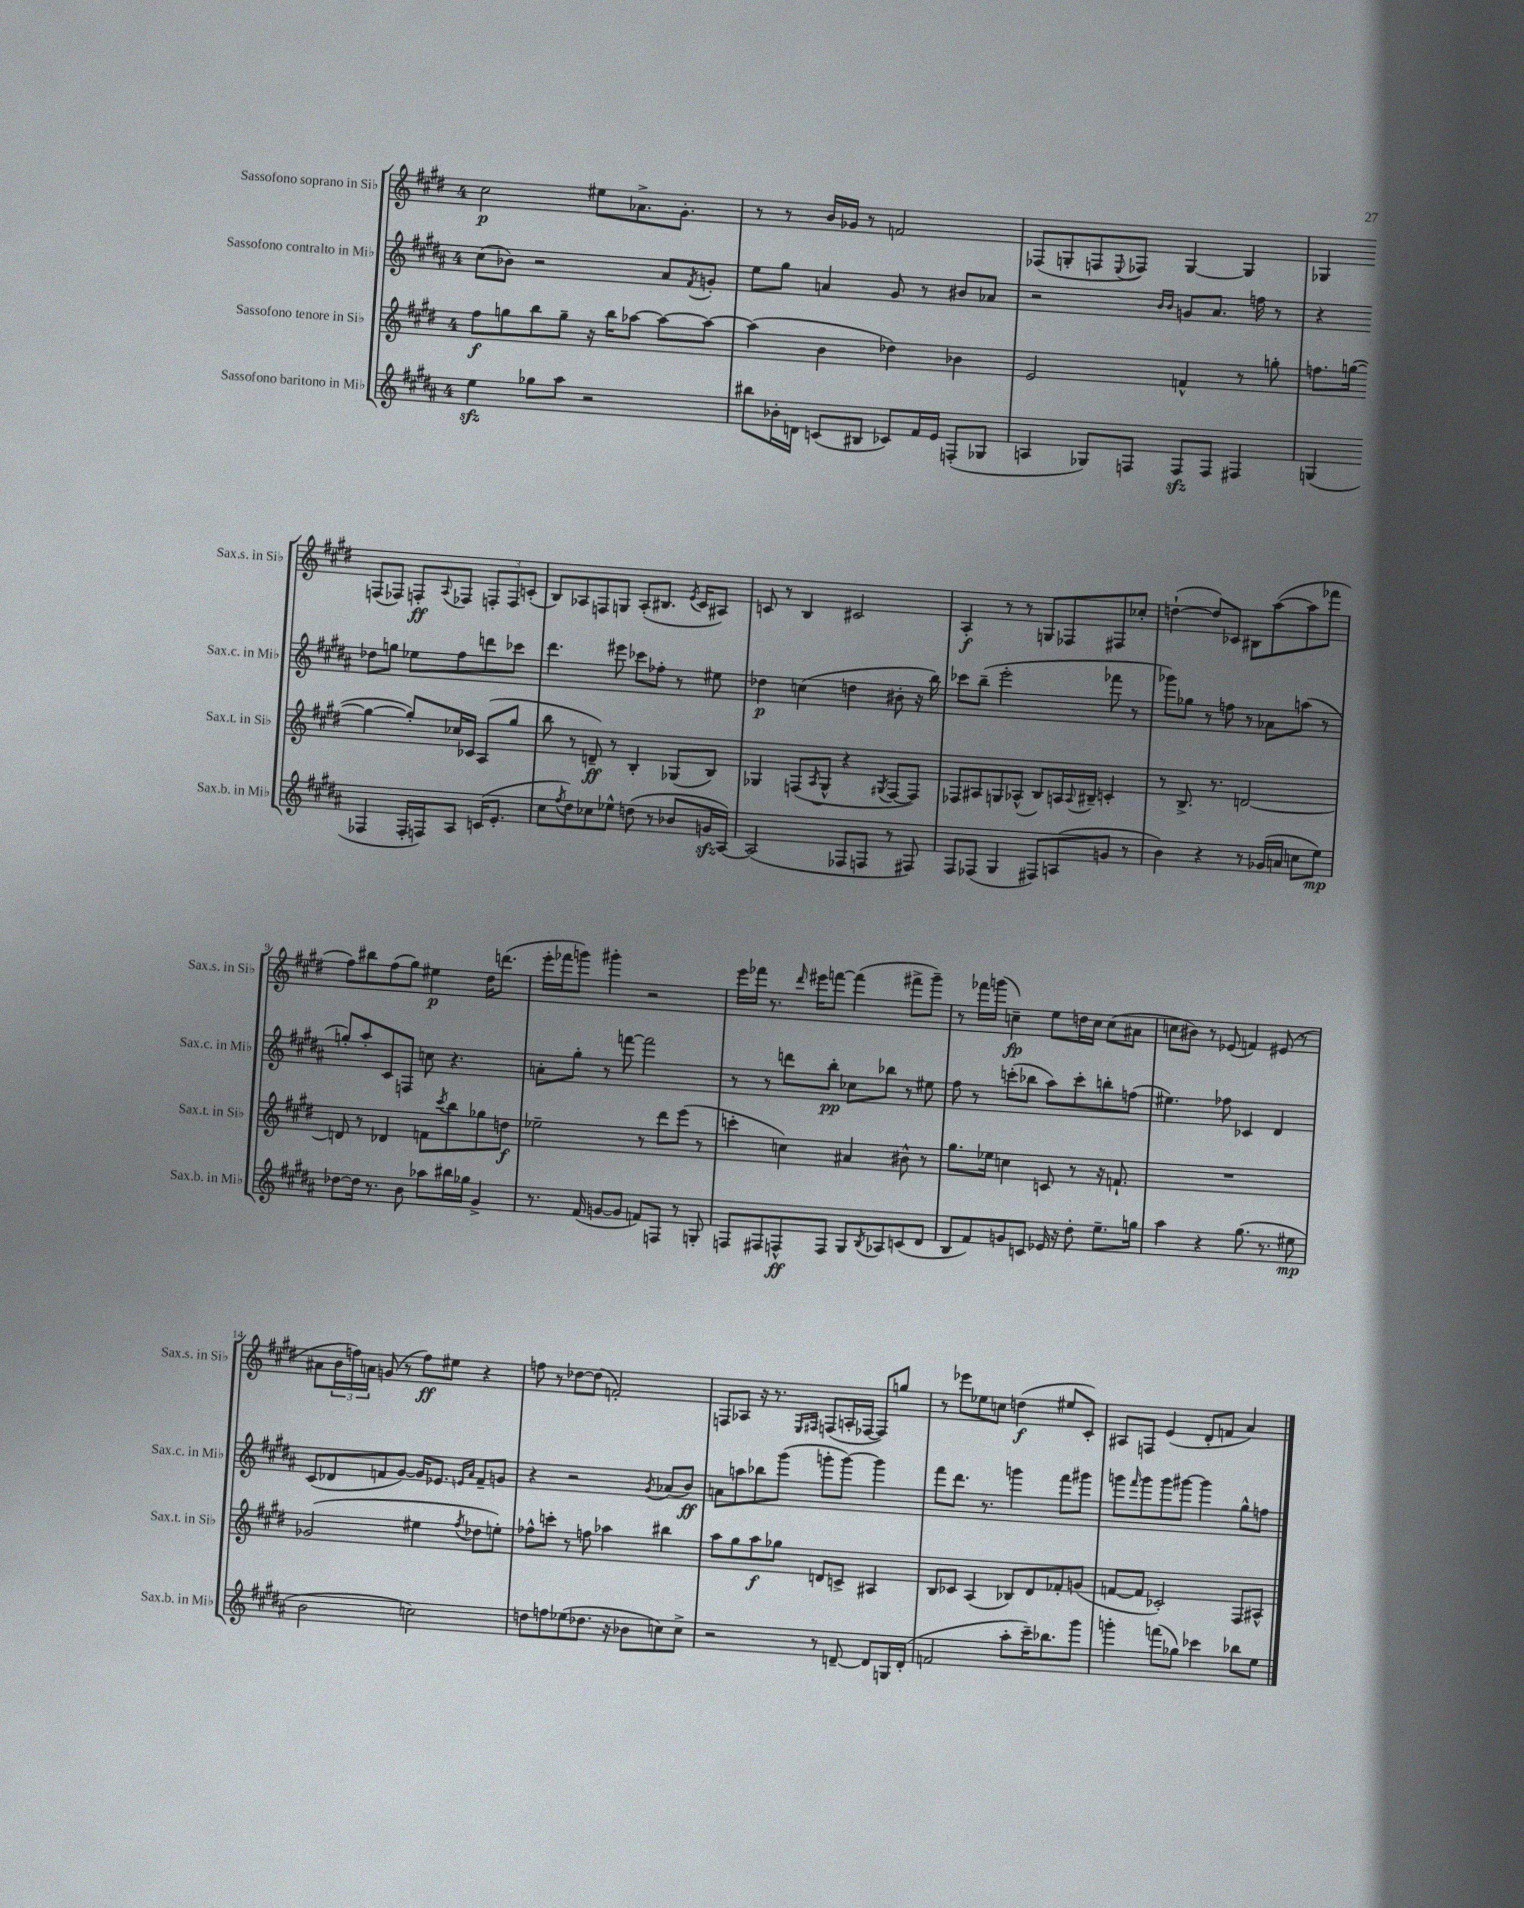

**kern	**dynam	**kern	**dynam	**kern	**dynam	**kern	**dynam
*part4	*part4	*part3	*part3	*part2	*part2	*part1	*part1
*staff4	*staff4	*staff3	*staff3	*staff2	*staff2	*staff1	*staff1
*I"Sassofono baritono in Mi♭	*	*I"Sassofono tenore in Si♭	*	*I"Sassofono contralto in Mi♭	*	*I"Sassofono soprano in Si♭	*
*I'Sax.b. in Mi♭	*	*I'Sax.t. in Si♭	*	*I'Sax.c. in Mi♭	*	*I'Sax.s. in Si♭	*
*clefG2	*	*clefG2	*	*clefG2	*	*clefG2	*
*k[f#c#g#d#a#]	*	*k[f#c#g#d#]	*	*k[f#c#g#d#a#]	*	*k[f#c#g#d#]	*
*M4/4	*	*M4/4	*	*M4/4	*	*M4/4	*
=1	=1	=1	=1	=1	=1	=1	=1
4eezz\	.	8ff#\L	f	(8cc#\L	.	2cc#\	p
.	.	8ggn\	.	8b-X\J)	.	.	.
8gg-X\L	.	8bb\	.	2r	.	.	.
8aa#\J	.	8gg~\J	.	.	.	.	.
2r	.	16r	.	.	.	8ee#X\L	.
.	.	16bb\KL	.	.	.	.	.
.	.	[8aa-X\J	.	.	.	8.a-X^\	.
.	.	8aa-\L_	.	8a#/L	.	.	.
.	.	.	.	.	.	8.g#'\J	.
.	.	.	.	8qf#/	.	.	.
.	.	8aa-\J_	.	8gn'/J	.	.	.
=2	=2	=2	=2	=2	=2	=2	=2
8bb#X\L	.	(4aa-\]	.	8ee\L	.	8r	.
16b-X'\L	.	.	.	8gg#\J	.	8r	.
16dn\JJ	.	.	.	.	.	.	.
(8cn/L	.	4b\	.	4an/	.	16b/LL	.
.	.	.	.	.	.	16g-X/JJ	.
8B#X/J	.	.	.	.	.	8r	.
8c-X/L)	.	4dd-X\)	.	8g#/	.	2fn/	.
16f#/L	.	.	.	8r	.	.	.
16e/JJ	.	.	.	.	.	.	.
(8Fn'/L	.	4b-X\	.	8b#X/L	.	.	.
8G-X/J	.	.	.	8a-X/J	.	.	.
=3	=3	=3	=3	=3	=3	=3	=3
4An/	.	2e/	.	2r	.	(8F-X/L	.
.	.	.	.	.	.	8Gn'/	.
8G-X/L)	.	.	.	.	.	8Fn/	.
.	.	.	.	.	.	8qqE/	.
8Fn/J	.	.	.	.	.	8F-X/J)	.
.	.	.	.	16qqb/LL	.	.	.
.	.	.	.	16qqb/JJ	.	.	.
8Fzz/L	.	4fn^^/	.	8gn/L	.	[4G/	.
8F/J	.	.	.	8.a#/J	.	.	.
4F#X/	.	8r	.	.	.	4G/]	.
.	.	.	.	16ffn\	.	.	.
.	.	8ggn'\	.	8r	.	.	.
=4	=4	=4	=4	=4	=4	=4	=4
(4Gn/	.	8.ffn\L	.	4r	.	4G-X/	.
.	.	([16ggn\Jk	.	.	.	.	.
4F-X/	.	4gg\_	.	8dd-X\L	.	(8Fn/L	.
.	.	.	.	8ggn\J	.	8F-X/J)	.
16F-'/LL	.	8gg'/L])	.	8ee-X\L	.	8Fn'/L	ff
16Fn/J)	.	.	.	.	.	.	.
.	.	.	.	.	.	8qqA/	.
8A#/J	.	16cc-X/L	.	8ff#\	.	8F-X/J	.
.	.	16c-X/JJ	.	.	.	.	.
(16cn/KL	.	(8A/L	.	8dddn\	.	12Fn'/L	.
8.e'/J	.	.	.	.	.	.	.
.	.	.	.	.	.	12F/	.
.	.	8gg/J	.	8ccc-X\J	.	.	.
.	.	.	.	.	.	(12cn'/J	.
!!LO:LB:g=z
=5	=5	=5	=5	=5	=5	=5	=5
8cc#\L	.	8bb\	.	4.ddd#\	.	8B/L)	.
8qff#/	.	.	.	.	.	.	.
8dd#\)	.	8r	.	.	.	8A-X/	.
8cc-X\	.	8dn~/)	ff	.	.	8Fn/	.
8ee-X^^\J	.	8r	.	8eee#X\	.	8Gn/J	.
(8ddn\	.	4B'/	.	8ccc-X\L	.	(8A-'/L	.
8r	.	.	.	8ff-X'\J	.	8.B#X/J	.
8b-X/L	.	(8G-X/L	.	8r	.	.	.
.	.	.	.	.	.	8qe/	.
.	.	.	.	.	.	16c#/KL	.
16gnzz/L	.	8B/J)	.	8ee#X\	.	8A#X/J)	.
[16A#/JJ)	.	.	.	.	.	.	.
=6	=6	=6	=6	=6	=6	=6	=6
(2A#/]	.	4G-X/	.	4dd-X\	p	8cn/	.
.	.	.	.	.	.	8r	.
.	.	(8Fn/L	.	(4ccn\	.	4B/	.
.	.	8qA/	.	.	.	.	.
.	.	8G-^^/J	.	.	.	.	.
8F-X/L	.	4r	.	4ddn\	.	2c#X/	.
8Fn/J	.	.	.	.	.	.	.
.	.	8qG#X/	.	.	.	.	.
8r	.	[8F/L	.	8b#X'\	.	.	.
8F#X/)	.	8F/J])	.	16r	.	.	.
.	.	.	.	16bb\)	.	.	.
=7	=7	=7	=7	=7	=7	=7	=7
8F#/L	.	8F-X/L	.	8ccc-X\L	.	4A'/	f
(8F-X/J	.	8A#X/	.	(8bb~\J	.	.	.
4G#/	.	8Gn/	.	2eee'\	.	8r	.
.	.	(8A-X^^/J	.	.	.	8r	.
8F#X/L)	.	8B/L)	.	.	.	8Gn/L	.
(8An/	.	16An/L	.	.	.	8F-X/	.
.	.	8qqA/	.	.	.	.	.
.	.	16B#X~/JJ	.	.	.	.	.
8gn/J	.	4cn'/	.	8fff-X\	.	8F#X/	.
8r	.	.	.	8r	.	8cc-X'/J	.
=8	=8	=8	=8	=8	=8	=8	=8
4b\)	.	8r	.	8ggg-X\L)	.	([4ddn`\	.
.	.	8.B^/	.	8gg-X\J	.	.	.
4r	.	.	.	8r	.	8dd/L])	.
.	.	8.r	.	.	.	.	.
.	.	.	.	8ffn\	.	8c-X/J	.
8r	.	[2dn/	.	8r	.	8B#X\L	.
(16g-X/LL	.	.	.	8a-X\L	.	([8aa\	.
16an/JJ	.	.	.	.	.	.	.
8ccn\L	.	.	.	(8aan\J	.	8aa\]	.
8ee\J)	mp	.	.	8r	.	8fff-X\J	.
!!LO:LB:g=z
=9	=9	=9	=9	=9	=9	=9	=9
[8dd-X\L	.	8dn/]	.	8ggn'/L)	.	8ff#\L)	.
16dd-\Jk]	.	8r	.	8aa#'/	.	8bb#X\	.
8.r	.	.	.	.	.	.	.
.	.	4d-X/	.	8c#/	.	(8ff#\	.
8b\	.	.	.	8Fn/J	.	8gg#\J)	.
8aa-X\L	.	8fn\L	.	8ccn\	.	4ee#X\	p
.	.	8qccc#/	.	.	.	.	.
16bb#X\L	.	8bb\	.	4.r	.	.	.
16gg-X\JJ	.	.	.	.	.	.	.
4g#^/	.	8gg-X\	.	.	.	16dd#\KL	.
.	.	.	.	.	.	(8.dddn\J	.
.	.	8ddn\J	f	.	.	.	.
=10	=10	=10	=10	=10	=10	=10	=10
8.r	.	2ee-X~\	.	8an'\L	.	16eee'\LL	.
.	.	.	.	.	.	16fff-X\J	.
.	.	.	.	8gg#'\J	.	8gggn\J)	.
(16f#/	.	.	.	.	.	.	.
[8gn/L	.	.	.	8r	.	4ggg#X'\	.
8g/J]	.	.	.	[8fffn\	.	.	.
8fn/L)	.	8r	.	2fff\]	.	2r	.
8Fn/J	.	8ddd#\L	.	.	.	.	.
8r	.	(8eee\J	.	.	.	.	.
8Gn'/	.	8r	.	.	.	.	.
=11	=11	=11	=11	=11	=11	=11	=11
8Fn/L	.	4cccn'\	.	8r	.	16eee\LL	.
.	.	.	.	.	.	16fff-X\JJ	.
8F#X/	.	.	.	8r	.	8.r	.
8Fn^^/	ff	4ccn\)	.	8dddn\L	.	.	.
.	.	.	.	.	.	16qqddd#/	.
.	.	.	.	.	.	16eee#X\KL	.
8F/J	.	.	.	8bb'\J	pp	[8fffn\J	.
8G#/L	.	4a#X/	.	8cc-X\L	.	(4fff\]	.
8qB/	.	.	.	.	.	.	.
8A-X/	.	.	.	8bb-X\J	.	.	.
(8cn/	.	8b#X^^\	.	8r	.	8fff#X^\L	.
8d#/J	.	8r	.	8ee#X\	.	8ggg#~\J)	.
=12	=12	=12	=12	=12	=12	=12	=12
8B/L	.	8.gg#\L	.	8ff#\	.	8r	.
8f#/)	.	.	.	8r	.	16fff-X\LL	.
.	.	16ee-X\Jk	.	.	.	(16gggn\JJ	.
8gn/	.	4ccn\	.	(8cccn'\L	.	4ccn~\)	fp
8cn/J	.	.	.	8bb-X\J	.	.	.
16e-X/	.	8cn/	.	8aa#\L)	.	8ee\L	.
16r	.	.	.	.	.	.	.
8dd#'\	.	8r	.	8ccc'\	.	16ddn\L	.
.	.	.	.	.	.	16cc\JJ	.
8.ee~\L	.	16r	.	8bbn'\	.	(8cc\L	.
.	.	8.fn`/	.	.	.	.	.
.	.	.	.	(8ffn\J	.	8a#X\J	.
16ggn\Jk	.	.	.	.	.	.	.
=13	=13	=13	=13	=13	=13	=13	=13
4aa#\	.	1r	.	4.ee#X\)	.	8ccn\L	.
.	.	.	.	.	.	8b#X\J)	.
4r	.	.	.	.	.	8r	.
.	.	.	.	8ff-X\	.	(8e-X/	.
(8.gg#\	.	.	.	4c-X/	.	4fn/)	.
8.r	.	.	.	.	.	.	.
.	.	.	.	4d#/	.	(8e#X/	.
8ee#X\	mp	.	.	.	.	8r	.
!!LO:LB:g=z
=14	=14	=14	=14	=14	=14	=14	=14
2b\	.	(2g-X/	.	(8c#/L	.	8a#X\L	.
.	.	.	.	8d-X/	.	24b\L	.
.	.	.	.	.	.	24ffn\)	.
.	.	.	.	.	.	24an\JJ	.
.	.	.	.	8fn/	.	(8gn/	.
.	.	.	.	[8g#/J)	.	8r	.
2ccn\)	.	4ee#X\	.	16g#/KL]	.	8ff\L)	ff
.	.	.	.	8.e-X/J	.	.	.
.	.	.	.	.	.	8ee#X\J	.
.	.	.	.	16qqen/LL	.	.	.
.	.	8qff#/	.	16qqa#/JJ	.	.	.
.	.	8dd-X\L	.	8f~/L	.	4r	.
.	.	8een'\J)	.	8gn/J	.	.	.
=15	=15	=15	=15	=15	=15	=15	=15
8ddn\L	.	8ff-X^^\L	.	4r	.	8ffn\	.
8ffn\	.	8cccn'\J	.	.	.	8r	.
(8ee-X\	.	8r	.	2r	.	[8dd-X\L	.
8.dd-X\J	.	8ffn\	.	.	.	(8dd-\J]	.
.	.	4aa-X\	.	.	.	2fn'/)	.
16r	.	.	.	.	.	.	.
8b-X\L	.	.	.	.	.	.	.
.	.	.	.	8qg#/	.	.	.
8ccn\)	.	4bb#X\	.	(8a-X/L	.	.	.
8cc^\J	.	.	.	8b/J)	ff	.	.
=16	=16	=16	=16	=16	=16	=16	=16
2r	.	8aa\L	.	8an\L	.	8Fn/L	.
.	.	8gg#\	.	8aan\	.	8A-X/J	.
.	.	8aa\	f	8bb-X\	.	16r	.
.	.	.	.	.	.	8.r	.
.	.	8gg-X\J	.	(8ggg#\J	.	.	.
.	.	.	.	.	.	16qqE/LL	.
.	.	.	.	.	.	16qqF#X/JJ	.
8r	.	8dn/L	.	8gggn'\L	.	(8Fn/L	.
[8dn~/	.	8cn^/J	.	[8ggg\J)	.	16An'/L	.
.	.	.	.	.	.	[16F-X/JJ	.
8d/L]	.	4A#X/	.	4ggg\]	.	8F-/L])	.
16Gn/L	.	.	.	.	.	8ggn/J	.
(16d'/JJ	.	.	.	.	.	.	.
=17	=17	=17	=17	=17	=17	=17	=17
2fn/	.	8B/L	.	8fff#\L	.	8r	.
.	.	8c-X/J	.	8.ddd#\J	.	8eee-X\L	.
.	.	(4A/	.	.	.	8ee-X\	.
.	.	.	.	8.r	.	.	.
.	.	.	.	.	.	8ccn\J	.
8aa#'\L	.	8B-X/L)	.	4gggn\	.	(4ddn\	f
16ccc#~\K)	.	8d#/	.	.	.	.	.
8.bb-X\	.	.	.	.	.	.	.
.	.	8f-X'/	.	8fff#\L	.	8ee#X/L	.
8ggg#\J	.	(8gn/J	.	8ggg#X\J	.	8c#'/J)	.
=18	=18	=18	=18	=18	=18	=18	=18
4gggn'\	.	[8fn/L	.	8gggn\L	.	8A#X/L	.
.	.	.	.	16qqfff#/	.	.	.
.	.	8f/J]	.	8ggg\	.	8Fn/J	.
(8fffn\L	.	2c-X'/)	.	8ggg\	.	(4e/	.
8gg-X\J)	.	.	.	[8ggg#X\J	.	.	.
4ccc-X\	.	.	.	4ggg#\]	.	8d#'/L	.
.	.	.	.	.	.	8fn/J	.
8bb-X\L	.	8F#/L	.	8gg#^^\L	.	4a/)	.
8ee\J	.	8A#X^^/J	.	8ffn\J	.	.	.
==	==	==	==	==	==	==	==
*-	*-	*-	*-	*-	*-	*-	*-
